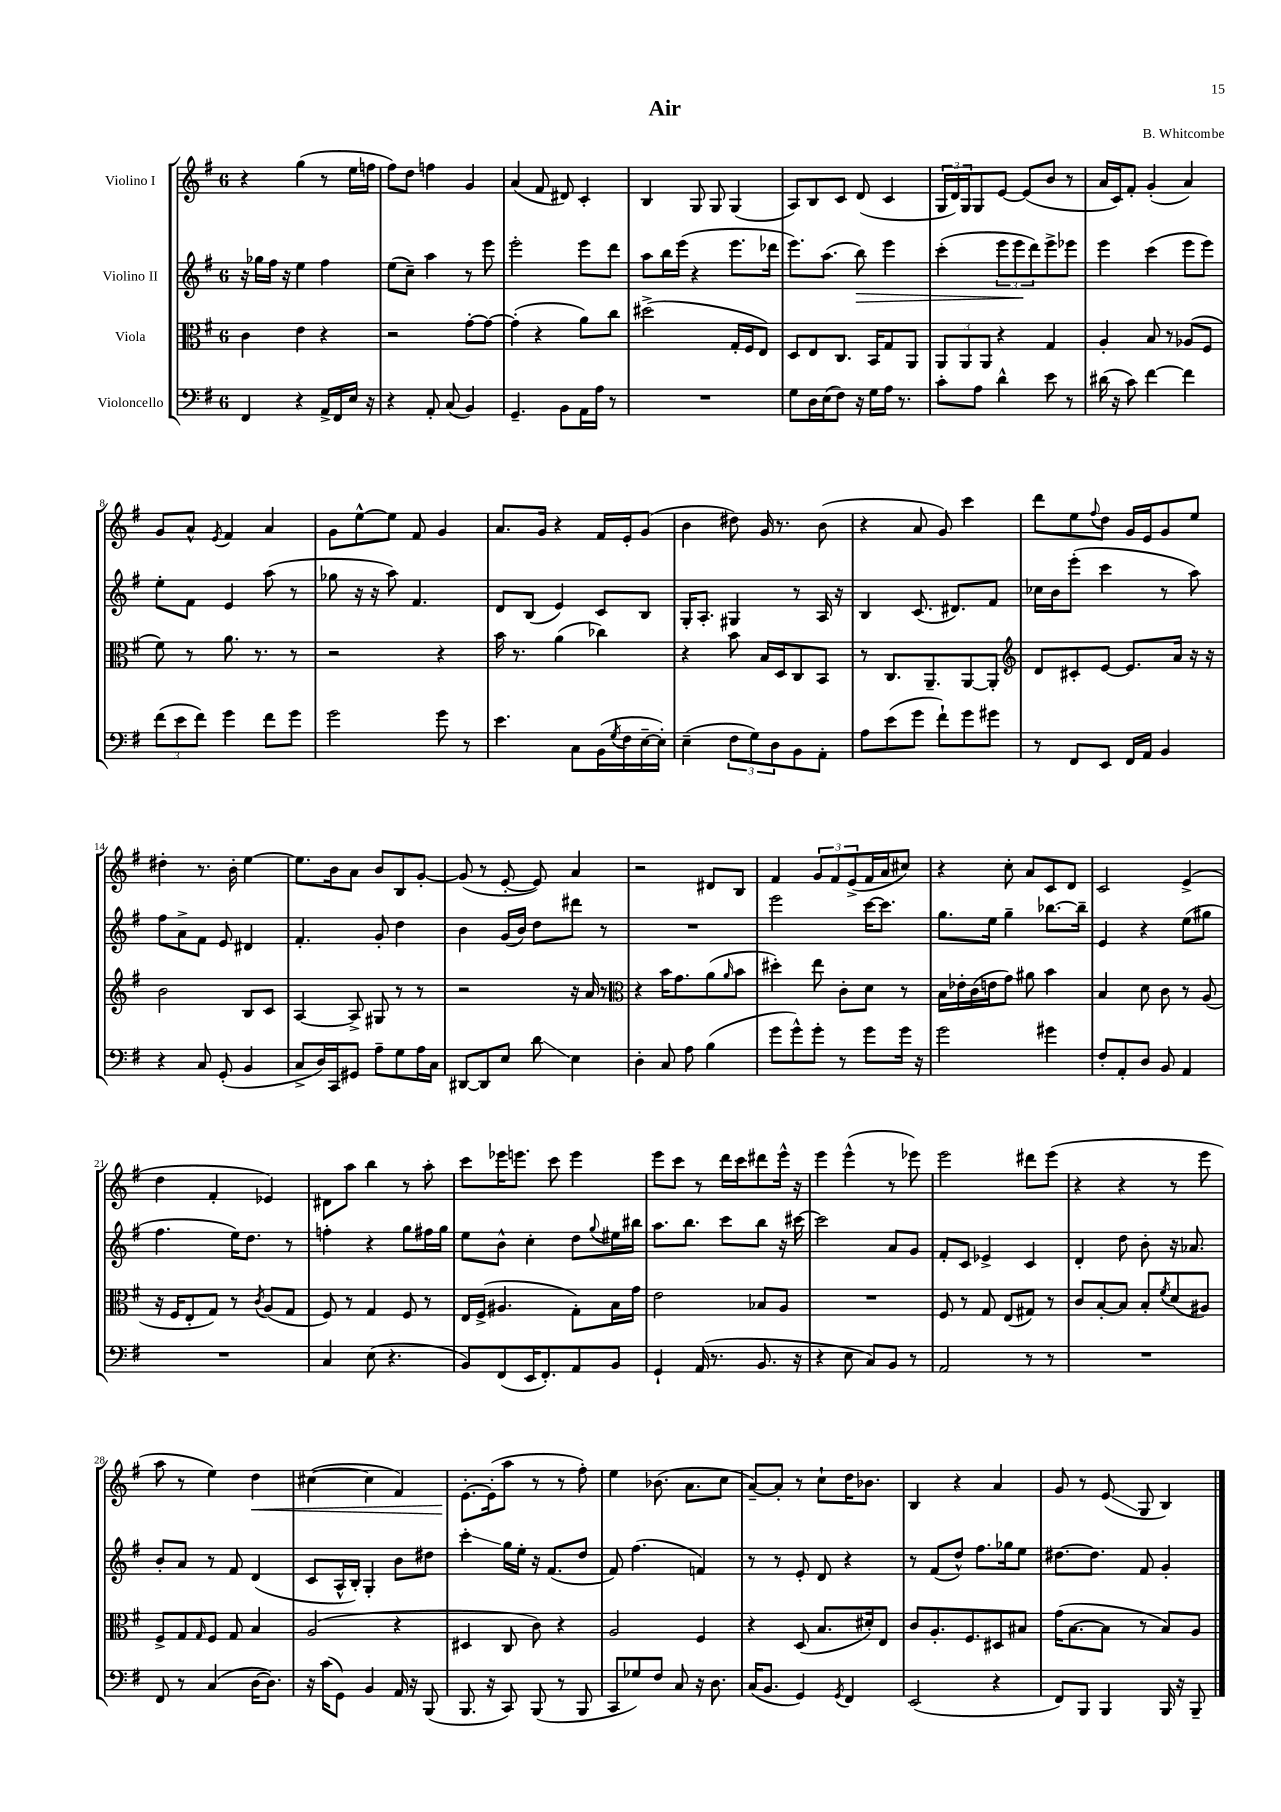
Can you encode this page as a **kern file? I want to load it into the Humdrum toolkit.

**kern	**kern	**kern	**kern
*staff4	*staff3	*staff2	*staff1
*clefF4	*clefC3	*clefG2	*clefG2
*k[f#]	*k[f#]	*k[f#]	*k[f#]
*M6/8	*M6/8	*M6/8	*M6/8
4FF#	4c	16r	4r
.	.	16gg-	.
.	.	16ff#	.
.	.	16r	.
4r	4e	4ee	(4gg
16AA^	4r	4ff#	8r
16FF#	.	.	.
16E	.	.	16ee
16r	.	.	16ff
=	=	=	=
4r	2r	(8ee	8ff#)
.	.	8cc~)	8dd
8AA'	.	4aa	4ff
(8C	.	.	.
4BB)	[8g'	8r	4g
.	8g_	8eee	.
=	=	=	=
4.GG~	(4g']	2eee'	(4a
.	4r	.	8f#
8BB	.	.	8d#)
16AA	8a)	8eee	4c'
16A	.	.	.
8r	8cc	8ddd	.
=	=	=	=
2.r	(2dd#^	8aa	4B
.	.	16bb	.
.	.	(16eee	.
.	.	4r	8G
.	.	.	8G
.	16G'	8.eee	(4G
.	16F#	.	.
.	8E)	.	.
.	.	16ddd-	.
=	=	=	=
8G	8D	8.eee)	8A)
16D	8E	.	8B
(16E	.	(8.aa	.
8F#)	8.C	.	8c
16r	.	8bb)	(8d
16G	16BB	.	.
16A	8G	4eee	4c
8.r	.	.	.
.	8AA	.	.
=	=	=	=
8c'	12AA	(4ccc'	24G
.	.	.	24d)
.	12AA	.	24G
8A	.	.	8G
.	12AA	.	.
4d^^	4r	12eee	[8e
.	.	12eee	.
.	.	.	(8e]
.	.	12ddd)	.
8e	4G	8eee^	8b
8r	.	8eee-	8r
=	=	=	=
(16d#	4A'	4eee	16a
16r	.	.	16c)
8c)	.	.	8f#'
[4f#	8B	(4ccc	(4g'
.	8r	.	.
4f#]	(8A-	8eee	4a)
.	8F#	8eee)	.
=	=	=	=
(12f#	8f#)	8ee'	8g
12e	.	.	.
.	8r	8f#	8a^^
12f#)	.	.	.
.	.	.	8qe
4g	8.a	4e	4f#
.	8.r	.	.
8f#	.	(8aa	4a
8g	8r	8r	.
=	=	=	=
2g	2r	8gg-	8g
.	.	16r	[8ee^^
.	.	16r	.
.	.	8aa)	8ee]
.	.	4.f#	8f#
8g	4r	.	4g
8r	.	.	.
=	=	=	=
4.e	16b	8d	8.a
.	8.r	.	.
.	.	(8B	.
.	.	.	16g
.	(4a	4e)	4r
8C	.	.	.
(16BB	4cc-)	8c	16f#
8qG	.	.	.
16F#	.	.	16e'
[16E~	.	8B	(8g
16E'])	.	.	.
=	=	=	=
(4E~	4r	16G'	4b
.	.	8.A'	.
12F#	8b	4G#	8dd#)
12G)	.	.	.
.	16B	.	16g
12D	.	.	.
.	16D	.	8.r
8BB	8C	8r	.
8AA'	8BB	16A	(8b
.	.	16r	.
=	=	=	=
8A	8r	4B	4r
(8e	8.C	.	.
8g	.	(8.c	8a
.	8.AA~	.	.
8f#`)	.	.	8g)
.	.	8.d#)	.
8g	[8AA	.	4ccc
8g#	8AA']	8f#	.
=	=	=	=
*	*clefG2	*	*
8r	8d	16cc-	8ddd
.	.	16b	.
8FF#	8c#'	(8eee'	8ee
.	.	.	8qqff#
8EE	[8e	4ccc	8dd
16FF#	8.e]	.	16g
16AA	.	.	16e
4BB	.	8r	8g
.	16a	.	.
.	16r	8aa)	8ee
.	16r	.	.
=	=	=	=
4r	2b	8ff#	4dd#'
.	.	8a^	.
8C	.	8f#	8.r
(8GG'	.	8e	.
.	.	.	16b'
4BB	8B	4d#	[4ee
.	8c	.	.
=	=	=	=
8C^	[4A	4.f#'	8.ee]
16D)	.	.	.
16CC	.	.	16b
8GG#	8A^]	.	8a
8A~	8G#	8g'	8b
8G	8r	4dd	8B
16A	8r	.	[8g'
16C	.	.	.
=	=	=	=
[8DD#	2r	4b	(8g]
8DD#]	.	.	8r
8E	.	(16g	[8e'
.	.	16b)	.
8d	.	8dd	8e])
4E	16r	8ddd#	4a
.	16a	.	.
.	8r	8r	.
=	=	=	=
*	*clefC3	*	*
4D'	4r	2.r	2r
8C	16b	.	.
.	8.g	.	.
8A	.	.	.
(4B	(8a	.	8d#
.	16qqa	.	.
.	8b	.	8B
=	=	=	=
8g	4dd#')	2eee	4f#
8g^^)	.	.	.
8g'	8ee	.	12g
.	.	.	12f#
8r	8c'	.	.
.	.	.	(12e^
8g	8d	[16ccc	16f#
.	.	8.ccc]	16a
16g	8r	.	8cc#)
16r	.	.	.
=	=	=	=
2g	16B	8.gg	4r
.	16e-'	.	.
.	(16c	.	.
.	16e	16ee	.
.	8g)	4gg~	8cc'
.	8a#	.	8a
4g#	4b	[8.bb-	8c
.	.	.	8d
.	.	16bb-~]	.
=	=	=	=
8F#'	4B	4e	2c
8AA'	.	.	.
8D	8d	4r	.
8BB	8c	.	.
4AA	8r	(8ee	(4e^
.	(8A	8gg#	.
=	=	=	=
2.r	16r	4.ff#	4dd
.	16F#	.	.
.	8E'	.	.
.	8G)	.	4f#'
.	8r	16ee)	.
.	.	8.dd	.
.	8qc	.	.
.	(8A	.	4e-)
.	8G	8r	.
=	=	=	=
4C	8F#)	4ff'	8d#
.	8r	.	8aa
(8E	4G	4r	4bb
4.r	.	.	.
.	8F#	8gg	8r
.	8r	16ff#	8aa'
.	.	16gg	.
=	=	=	=
8BB)	16E	8ee	8ccc
.	(16F#^	.	.
(8FF#	4.A#	8b^^	16eee-
.	.	.	8.eee
16EE	.	4cc'	.
8.FF#')	.	.	.
.	.	.	8ccc
8AA	8G')	8dd	4eee
.	.	8qqgg	.
8BB	16B	16ee#	.
.	16g	16bb#	.
=	=	=	=
4GG`	2e	8.aa	8eee
.	.	.	8ccc
.	.	8.bb	.
(16AA	.	.	8r
8.r	.	.	.
.	.	8ccc	16ddd
.	.	.	16ccc
8.BB	8B-	8bb	8ddd#
.	8A	16r	16eee^^
16r	.	[16ccc#	16r
=	=	=	=
4r	2.r	2ccc#]	4eee
8E	.	.	(4eee^^
8C)	.	.	.
8BB	.	8a	8r
8r	.	8g	8eee-)
=	=	=	=
2AA	8F#	8f#'	2eee
.	8r	8c	.
.	8G	4e-^	.
.	(8E	.	.
8r	8G#)	4c	8ddd#
8r	8r	.	(8eee
=	=	=	=
2.r	8c	4d'	4r
.	[8B'	.	.
.	8B]	8dd	4r
.	8B'	8b'	.
.	8qf#	.	.
.	(8d	16r	8r
.	.	8.a-	.
.	8A#)	.	8eee
=	=	=	=
8FF#	8F#^	8b'	8aa
8r	8G	8a	8r
.	16qqG	.	.
(4C	8F#	8r	4ee)
.	8G	8f#	.
[16D	4B	(4d	4dd
8.D])	.	.	.
=	=	=	=
16r	(2A	8c	([4cc#
(16c	.	.	.
8GG)	.	16A^^	.
.	.	16B')	.
4BB	.	4G'	4cc#]
16AA	4r	8b	4f#)
16r	.	.	.
(8BBB	.	8dd#	.
=	=	=	=
8.BBB	4D#	4ccc'	[8.e'
16r	.	.	(16e']
8CC)	8C	16gg	8aa
.	.	16ee'	.
(8BBB	8c)	16r	8r
.	.	(8.f#	.
8r	4r	.	8r
8BBB	.	8dd	8ff#')
=	=	=	=
8CC	2A	8f#)	4ee
8G-)	.	(4.ff#	.
8F#	.	.	(8.b-
8C	.	.	.
.	.	.	8.a
16r	4F#	4f)	.
8.D	.	.	.
.	.	.	8cc
=	=	=	=
(16C	4r	8r	[8a~)
8.BB	.	.	.
.	.	8r	8a']
4GG)	(8D	8e'	8r
.	8.B	8d	8cc`
8qGG	.	.	.
4FF#	.	4r	16dd
.	16d#')	.	8.b-
.	8E	.	.
=	=	=	=
(2EE	8c	8r	4B
.	8.A'	(8f#	.
.	.	8dd^^)	4r
.	8.F#	.	.
.	.	8.ff#	.
4r	8D#	.	4a
.	.	16gg-	.
.	8B#	8ee	.
=	=	=	=
8FF#)	(16g	[8.dd#	8g
.	[8.B	.	.
8BBB	.	.	8r
.	.	8.dd#]	.
4BBB	8B]	.	(8e
.	8r	8f#	8G
16BBB	8B)	4g'	4B)
16r	.	.	.
8BBB~	8A	.	.
==	==	==	==
*-	*-	*-	*-
